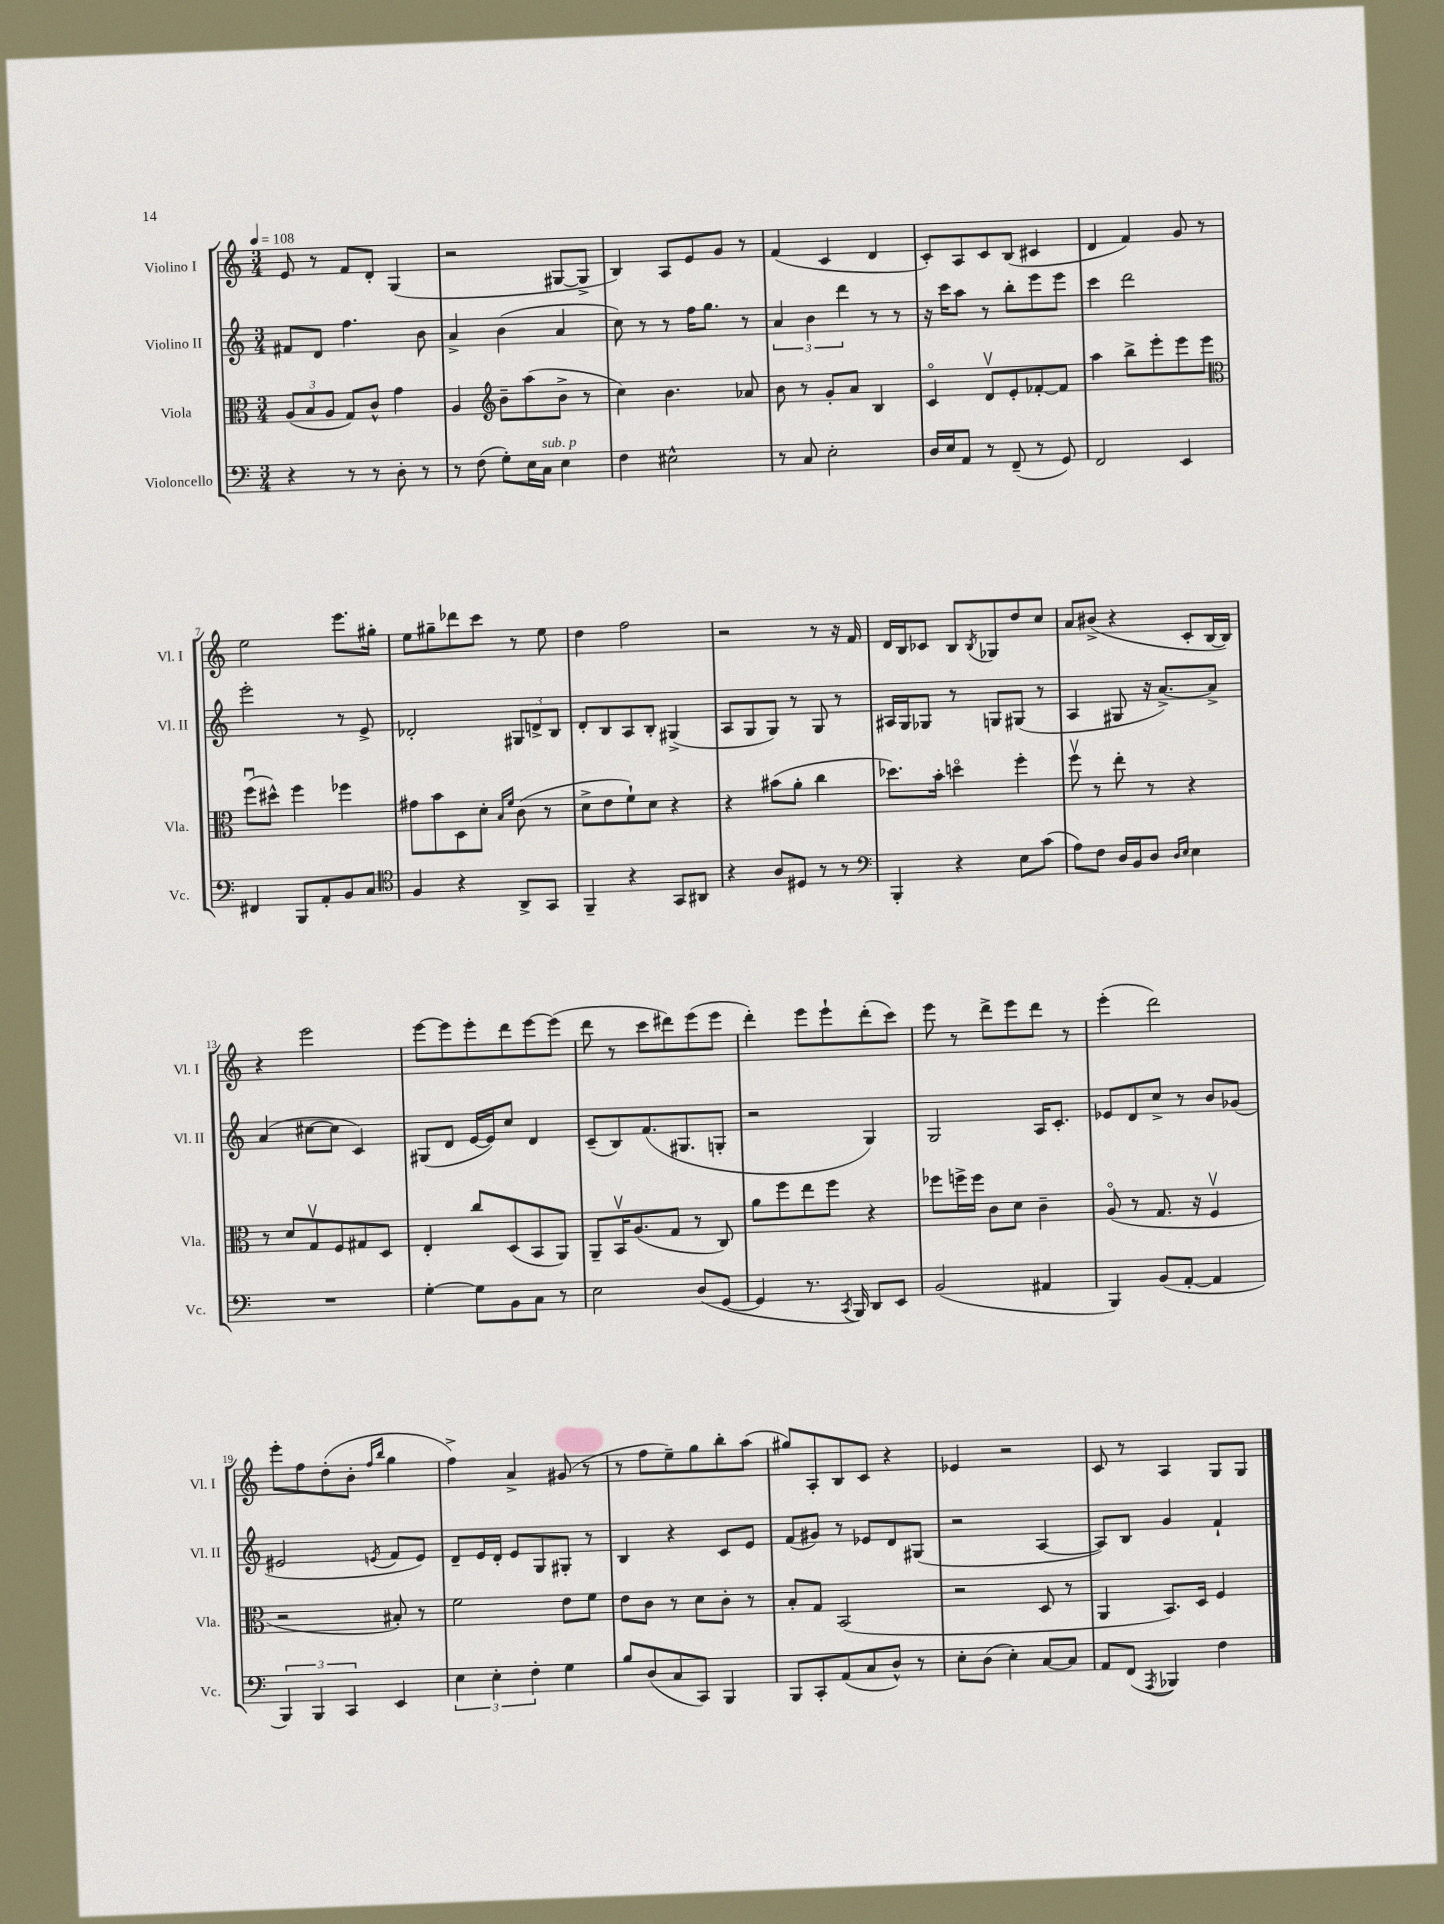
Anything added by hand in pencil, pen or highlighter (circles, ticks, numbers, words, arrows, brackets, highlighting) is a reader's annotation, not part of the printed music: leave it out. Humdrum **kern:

**kern	**kern	**kern	**kern
*staff4	*staff3	*staff2	*staff1
*clefF4	*clefC3	*clefG2	*clefG2
*k[]	*k[]	*k[]	*k[]
*M3/4	*M3/4	*M3/4	*M3/4
*MM108	*MM108	*MM108	*MM108
4r	(12A	8f#	8e
.	12B	.	.
.	.	8d	8r
.	12A	.	.
8r	8G)	4.ff	8f
8r	8c^^	.	8d'
8D'	4g	.	(4G
8r	.	8b	.
=	=	=	=
8r	4A	4a^	2r
(8F	.	.	.
*	*clefG2	*	*
8G')	8b~	(4b	.
16E	(8aa	.	.
16C	.	.	.
4E	8b^	4a	[8G#
.	8r	.	8G#^]
=	=	=	=
4F	4cc)	8cc)	4B)
.	.	8r	.
2E#^^	4.b	8r	8A
.	.	16ff	8e
.	.	8.gg	.
.	.	.	8g
.	8a-	8r	8r
=	=	=	=
8r	8b	6a	(4f
8C	8r	.	.
.	.	6b	.
2E'	8g'	.	4c
.	.	6ddd	.
.	8a	.	.
.	4B	8r	4d
.	.	8r	.
=	=	=	=
16D	4co	16r	8c')
16E	.	16ccc	.
8AA	.	8aa	8A
8r	8dv	8r	8c
(8FF~	8e'	8bb'	(8B
8r	[8f-'	8eee	4c#
8GG)	8f-]	8eee	.
=	=	=	=
2FF	4aa	4ccc	4d
.	8bb^	2ddd	4f)
.	8eee'	.	.
4EE	8eee	.	8g
.	8eee	.	8r
=	=	=	=
*	*clefC3	*	*
4FF#	(8ffu	2eee'	2ee
.	8dd#^^)	.	.
8BBB	4ff	.	.
8AA'	.	.	.
8BB	4ff-	8r	8.eee
8C	.	8e^	.
.	.	.	16gg#'
=	=	=	=
*clefC4	*	*	*
4F	8g#	2d-'	8ee
.	8b	.	8gg#~
4r	8D	.	8ddd-
.	8d'	.	8ccc
.	16qqB	.	.
.	16qqf	.	.
8AA^	(8c	12G#	8r
.	.	12d^	.
8GG	8r	.	8ee
.	.	12B	.
=	=	=	=
4FF~	8d^	8d'	4dd
.	8e	8B	.
4r	8f`)	8A	2ff
.	8d	8B'	.
8GG	4r	(4G#^	.
8AA#	.	.	.
=	=	=	=
4r	4r	8A	2r
.	.	8G	.
8A	(8b#	8G)	.
8D#	8a'	8r	.
8r	4cc	8G	8r
8r	.	8r	16r
.	.	.	16f
=	=	=	=
*clefF4	*	*	*
4BBB'	8.dd-)	16A#	16d
.	.	16G	16B
.	.	8G-	8c-
.	16b'	.	.
4r	4ddo	8r	8B
.	.	.	8qB
.	.	8G	8G-
8E	4ff'	(8G#	8dd
(8c	.	8r	8cc
=	=	=	=
8A)	8ffv	4A	8a
8F	8r	.	(8b#^
16D	8ee'	8G#	4r
16BB	.	.	.
8D	8r	16r	.
.	.	[8.a^)	.
16qqD	.	.	.
16qqE	.	.	.
4E	4r	.	8c'
.	.	8a^]	[16B
.	.	.	16B])
=	=	=	=
2.r	8r	(4a	4r
.	8d	.	.
.	8Gv	[8cc#	2eee
.	8F	8cc#]	.
.	8G#	4c)	.
.	8D	.	.
=	=	=	=
[4G'	4E'	(8G#	[8eee
.	.	8d	8eee]
8G]	8cc	[16e	8eee'
.	.	16e])	.
8BB	(8D	8cc	8ddd
8C	8BB	4d	[8eee
8r	8AA)	.	(8eee]
=	=	=	=
2E	8AA~	(8c~	8ddd
.	16BBv	8B)	8r
.	(8.A	.	.
.	.	(8.f	8ccc
.	8G	.	8ddd#)
.	.	8.G#	.
(8D	8r	.	(8eee
[8GG	8C)	8G'	8eee
=	=	=	=
4GG]	8a	2r	4ddd')
.	8ff	.	.
8.r	8ee	.	8eee
.	8ff	.	8eee`
8qCC	.	.	.
16BBB)	.	.	.
8DD	4r	4G)	(8ddd'
8EE	.	.	8ccc)
=	=	=	=
(2BB	8ff-	2G	8eee
.	16ff^	.	8r
.	16ff	.	.
.	8c	.	8ddd^
.	8d	.	8eee
4AA#	4c~	16A	8ddd
.	.	8.c'	.
.	.	.	8r
=	=	=	=
4BBB)	(8Ao	8e-	(4eee'
.	8r	8d	.
(8BB	8.G	8cc^	2ddd)
[8AA'	.	8r	.
.	16r	.	.
4AA]	4Fv	8b	.
.	.	(8g-	.
=	=	=	=
6BBB)	2r	2e#	8eee'
.	.	.	8ff
6BBB	.	.	.
.	.	.	(8dd'
6CC	.	.	.
.	.	.	8b'
.	.	.	16qqff
.	.	8qe	16qqbb
4EE	8B#')	8f	4gg
.	8r	8e)	.
=	=	=	=
6E	2f	8d~	4ff^)
.	.	16e	.
6E'	.	.	.
.	.	16d'	.
.	.	8e	4a^
6F'	.	.	.
.	.	8G	.
4G	8e	8G#'	(8g#
.	8f	8r	8r
=	=	=	=
8B	8e	4B	8r
(8D	8c	.	8ff
8C	8r	4r	8ee~)
8CC)	8d	.	8gg
4BBB	8c'	8c	8bb'
.	8r	8e	(8aa
=	=	=	=
8BBB	8B'	(8f	8gg#)
8CC'	8G	8g#)	8A'
(8AA	(2BB	8r	8B
8C	.	8e-	8c
8D^^)	.	8d	4r
8r	.	(8G#	.
=	=	=	=
8E'	2r	2r	4e-
(8D	.	.	.
4E')	.	.	2r
[8C	8D	[4A	.
8C]	8r	.	.
=	=	=	=
8AA	4AA	8A])	8c
(8FF	.	8B	8r
8qAAA	.	.	.
4BBB-)	8.BB)	4g	4A
.	16D	.	.
4F	4F	4f`	8G
.	.	.	8G
==	==	==	==
*-	*-	*-	*-
